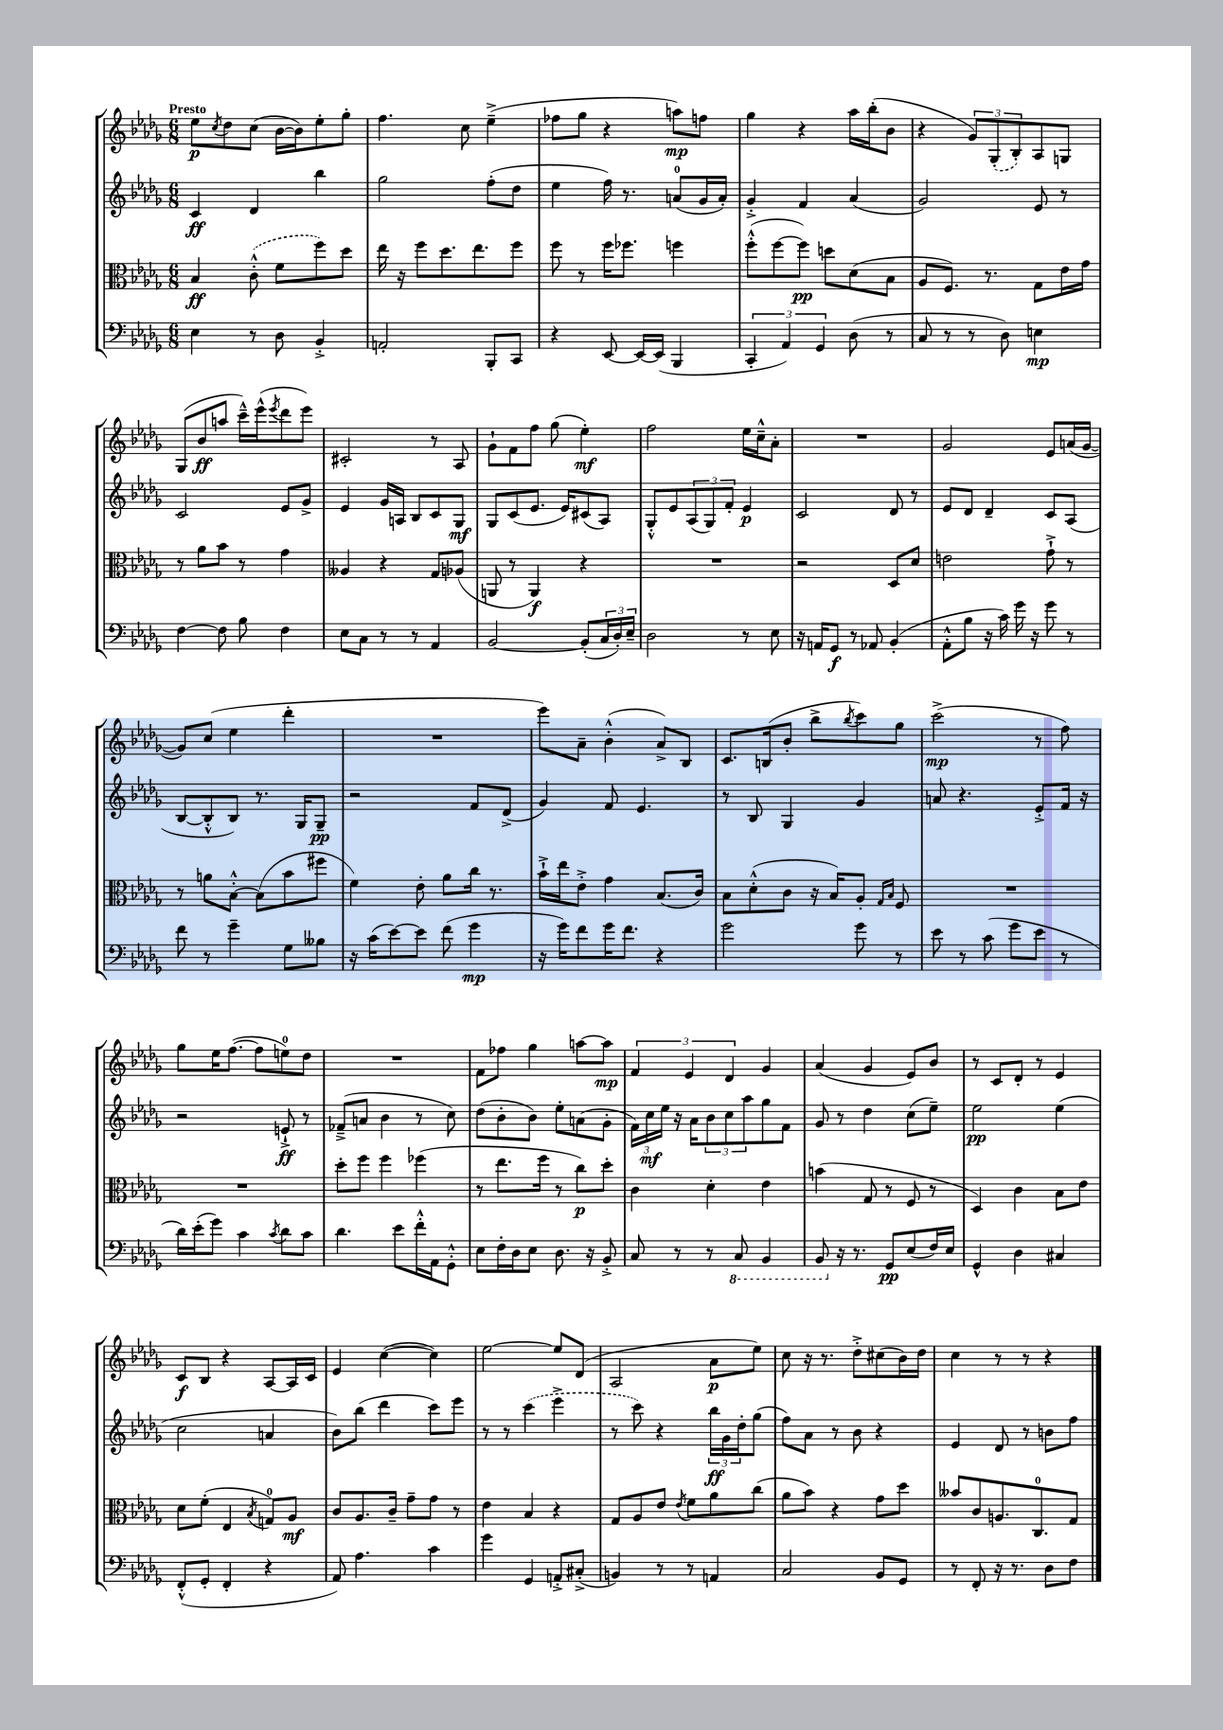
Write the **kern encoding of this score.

**kern	**dynam	**kern	**dynam	**kern	**dynam	**kern	**dynam
*part4	*part4	*part3	*part3	*part2	*part2	*part1	*part1
*staff4	*staff4	*staff3	*staff3	*staff2	*staff2	*staff1	*staff1
*clefF4	*	*clefC3	*	*clefG2	*	*clefG2	*
*k[b-e-a-d-g-]	*	*k[b-e-a-d-g-]	*	*k[b-e-a-d-g-]	*	*k[b-e-a-d-g-]	*
*M6/8	*	*M6/8	*	*M6/8	*	*M6/8	*
=1	=1	=1	=1	=1	=1	=1	=1
!	!	!	!	!	!	!LO:TX:a:B:t=Presto	!
4E-\	.	4B-/	ff	4c/	ff	8ee-\L	p
.	.	.	.	.	.	8qcc/	.
.	.	.	.	.	.	8dd-\	.
8r	.	(8c'^^\	.	4d-/	.	(8cc\J	.
8D-\	.	8f\L	.	.	.	[16b-\LL	.
.	.	.	.	.	.	16b-\J])	.
4BB-'^/	.	8ff\)	.	4bb-\	.	8ee-'\	.
.	.	8dd-\J	.	.	.	8gg-'\J	.
=2	=2	=2	=2	=2	=2	=2	=2
2AAn'/	.	16ee-\	.	2gg-\	.	4.ff\	.
.	.	16r	.	.	.	.	.
.	.	8ff\L	.	.	.	.	.
.	.	8.dd-\	.	.	.	.	.
.	.	.	.	.	.	8cc\	.
.	.	8.ee-\	.	.	.	.	.
8BBB-'/L	.	.	.	(8ff'\L	.	(4ee-~^\	.
8CC/J	.	8ff\J	.	8dd-\J	.	.	.
=3	=3	=3	=3	=3	=3	=3	=3
4r	.	8ff\	.	4ee-\	.	8ff-X\L	.
.	.	8r	.	.	.	8gg-\J	.
[8EE-/	.	16ff\KL	.	16ff\)	.	4r	.
.	.	8.ff-X\J	.	8.r	.	.	.
16EE-/LL_	.	.	.	.	.	.	.
(16EE-/JJ]	.	.	.	.	.	.	.
4BBB-/	.	4ffn\	.	(8an/L	.	8aan\L)	mp
.	.	.	.	16g-/L	.	8ffn\J	.
.	.	.	.	16a'/JJ)	.	.	.
=4	=4	=4	=4	=4	=4	=4	=4
6CC'/	.	(8ff'^^\L	.	4g-'^/	.	4gg-\	.
.	.	[8ff\	.	.	.	.	.
6AA-/)	.	.	.	.	.	.	.
.	.	8ff\J])	pp	4f/	.	4r	.
6GG-/	.	.	.	.	.	.	.
.	.	8ddn\L	.	.	.	.	.
(8D-\	.	(8d-\	.	(4a-/	.	16aa-\LL	.
.	.	.	.	.	.	(16bb-'\J	.
8r	.	8B-\J	.	.	.	8b-\J	.
=5	=5	=5	=5	=5	=5	=5	=5
8C/	.	8A-/L	.	2g-/)	.	4r	.
8r	.	8.F/J)	.	.	.	.	.
8r	.	.	.	.	.	12g-/L)	.
.	.	8.r	.	.	.	.	.
.	.	.	.	.	.	(12G-'/	.
8D-\)	.	.	.	.	.	.	.
.	.	.	.	.	.	12B-'/)	.
4En\	mp	8G-\L	.	8e-/	.	8A-/	.
.	.	16e-\L	.	8r	.	8Gn/J	.
.	.	16g-\JJ	.	.	.	.	.
!!LO:LB:g=z
=6	=6	=6	=6	=6	=6	=6	=6
[4F\	.	8r	.	2c/	.	(8G-/L	.
.	.	8a-\L	.	.	.	8b-/	ff
8F\]	.	8b-\J	.	.	.	8aan/J	.
8B-\	.	8r	.	.	.	16ccc~^^\LL)	.
.	.	.	.	.	.	(16eee-^^\J	.
.	.	.	.	.	.	8qeee-/	.
4F\	.	4g-\	.	8e-/L	.	8ddd-\	.
.	.	.	.	8g-^/J	.	8eee-\J)	.
=7	=7	=7	=7	=7	=7	=7	=7
8E-\L	.	4A--X/	.	4e-/	.	2c#X'/	.
8C\J	.	.	.	.	.	.	.
8r	.	4r	.	16g-/LL	.	.	.
.	.	.	.	16An/JJ	.	.	.
8r	.	.	.	8B-/L	.	.	.
4AA-/	.	8G-/L	.	8c/	.	8r	.
.	.	(8A-X/J	.	8G-/J	mf	8A-/	.
=8	=8	=8	=8	=8	=8	=8	=8
[2BB-/	.	8AAn/	.	8G-/L	.	8g-`\L	.
.	.	8r	.	(8c/	.	8f\	.
.	.	4AA/)	f	8.e-/J	.	8ff\J	.
.	.	.	.	.	.	(8gg-\	.
.	.	.	.	16e-/KL)	.	.	.
(8BB-'/L]	.	4r	.	(8c#X/	.	4ee-'\)	mf
24C/L	.	.	.	8A-/J)	.	.	.
24D-'/)	.	.	.	.	.	.	.
24E-~/JJ	.	.	.	.	.	.	.
=9	=9	=9	=9	=9	=9	=9	=9
2D-\	.	2.r	.	8G-'^^/L	.	2ff\	.
.	.	.	.	8e-/	.	.	.
.	.	.	.	(12A-/	.	.	.
.	.	.	.	12G-/)	.	.	.
.	.	.	.	12f'/J	.	.	.
8r	.	.	.	4e-/	p	16ee-\LL	.
.	.	.	.	.	.	16cc~^^\J	.
8E-\	.	.	.	.	.	8a-'\J	.
=10	=10	=10	=10	=10	=10	=10	=10
16r	.	2r	.	2c/	.	2.r	.
16AAn/KL	.	.	.	.	.	.	.
8GG-/J	f	.	.	.	.	.	.
8r	.	.	.	.	.	.	.
8AA-X/	.	.	.	.	.	.	.
(4BB-'/	.	8D-/L	.	8d-/	.	.	.
.	.	8d-/J	.	8r	.	.	.
=11	=11	=11	=11	=11	=11	=11	=11
8AA-'^^\L	.	2en\	.	8e-/L	.	2g-/	.
8B-\J	.	.	.	8d-/J	.	.	.
16r	.	.	.	4d-~/	.	.	.
16c\)	.	.	.	.	.	.	.
16g-\	.	.	.	.	.	.	.
16r	.	.	.	.	.	.	.
8g-\	.	8g-`^\	.	8c/L	.	8e-/L	.
8r	.	8r	.	(8A-/J	.	(16an/L	.
.	.	.	.	.	.	[16g-/JJ	.
!!LO:LB:g=z
=12	=12	=12	=12	=12	=12	=12	=12
8f\	.	8r	.	[8B-/L	.	8g-/L])	.
8r	.	8an\L	.	8B-'^^/]	.	(8cc/J	.
4g-~\	.	[8B-'^^\J	.	8B-/J)	.	4ee-\	.
.	.	(8B-\L]	.	8.r	.	.	.
8G-\L	.	8b-\	.	.	.	4ddd-'\	.
.	.	.	.	16G-/KL	.	.	.
8B--X\J	.	8ff#X\J	.	8G-~/J	pp	.	.
=13	=13	=13	=13	=13	=13	=13	=13
16r	.	4f\)	.	2r	.	2.r	.
(16c\KL	.	.	.	.	.	.	.
[8e-\)	.	.	.	.	.	.	.
8e-\J]	.	8e-'\	.	.	.	.	.
(8f\	.	8a-\L	.	.	.	.	.
4g-\	mp	16cc\Jk	.	8f/L	.	.	.
.	.	8.r	.	.	.	.	.
.	.	.	.	(8d-^/J	.	.	.
=14	=14	=14	=14	=14	=14	=14	=14
16r	.	16b-`^\LL	.	4g-/)	.	8eee-\L)	.
16g-\KL)	.	16ee-\J	.	.	.	.	.
8f\	.	8e-'^\J	.	.	.	8a-~\J	.
16g-\K	.	4g-\	.	8f/	.	(4b-'^^\	.
8.f\J	.	.	.	.	.	.	.
.	.	.	.	4.e-/	.	.	.
4r	.	(8.B-/L	.	.	.	8a-^/L)	.
.	.	.	.	.	.	8B-/J	.
.	.	16c/Jk)	.	.	.	.	.
=15	=15	=15	=15	=15	=15	=15	=15
2g-\	.	8B-\L	.	8r	.	8.c/L	.
.	.	(8d-'^^\	.	8B-/	.	.	.
.	.	.	.	.	.	(16Bn/k	.
.	.	8c\J	.	4G-/	.	8b-'/J	.
.	.	16r	.	.	.	8bb-^\L	.
.	.	16B-/KL)	.	.	.	.	.
.	.	.	.	.	.	8qbb-/	.
8g-\	.	8A-'/J	.	4g-/	.	8ccc\)	.
.	.	16qqG-/LL	.	.	.	.	.
.	.	16qqB-/JJ	.	.	.	.	.
8r	.	8F/	.	.	.	8gg-\J	.
=16	=16	=16	=16	=16	=16	=16	=16
8e-\	.	2.r	.	8an/	.	(2ccc^\	mp
8r	.	.	.	4.r	.	.	.
(8c\	.	.	.	.	.	.	.
8g-\L	.	.	.	.	.	.	.
8e-\J	.	.	.	8e-'^/L	.	8r	.
8r	.	.	.	16f/Jk	.	8ff\)	.
.	.	.	.	16r	.	.	.
!!LO:LB:g=z
=17	=17	=17	=17	=17	=17	=17	=17
16d-\LL)	.	2.r	.	2r	.	8gg-\L	.
(16e-'\J	.	.	.	.	.	.	.
8g-\J)	.	.	.	.	.	16ee-\K	.
.	.	.	.	.	.	([8.ff\J	.
4c\	.	.	.	.	.	.	.
.	.	.	.	.	.	8ff\L]	.
8qc/	.	.	.	.	.	.	.
8d-\L	.	.	.	8en`^/	ff	8een\)	.
8c\J	.	.	.	8r	.	8dd-\J	.
=18	=18	=18	=18	=18	=18	=18	=18
4.d-\	.	8dd-'\L	.	(8f-X~^/L	.	2.r	.
.	.	8ff\J	.	8an/J	.	.	.
.	.	4ff\	.	4b-\	.	.	.
8e-\L	.	.	.	.	.	.	.
16f'^^\L	.	(4ff-X\	.	8r	.	.	.
16AA-\J	.	.	.	.	.	.	.
8GG-'^^\J	.	.	.	8cc\)	.	.	.
=19	=19	=19	=19	=19	=19	=19	=19
8E-\L	.	8r	.	(8dd-\L	.	8f\L	.
16F'\L	.	8.ee-\L	.	8b-'\	.	8ff-X\J	.
16D-\J	.	.	.	.	.	.	.
8E-\J	.	.	.	8b-\J)	.	4gg-\	.
.	.	16ff\Jk	.	.	.	.	.
8.D-\	.	8r	.	8ee-'\L	.	.	.
.	.	8cc\L)	p	(8an\	.	[8aan\L	.
16r	.	.	.	.	.	.	.
8BB-'^/	.	8dd-'\J	.	8g-'\J	.	8aa\J]	mp
=20	=20	=20	=20	=20	=20	=20	=20
8C/	.	4c\	.	24f\LL)	.	6f/	.
.	.	.	.	24cc\	mf	.	.
.	.	.	.	24ee-\JJ	.	.	.
8r	.	.	.	16r	.	.	.
.	.	.	.	.	.	6e-/	.
.	.	.	.	16a-\KL	.	.	.
8r	.	4d-'\	.	12b-\	.	.	.
.	.	.	.	12cc\	.	6d-/	.
*8ba	*	*	*	*	*	*	*
8CC/	.	.	.	.	.	.	.
.	.	.	.	12aa-\	.	.	.
4BBB-/	.	4e-\	.	8gg-\	.	4g-/	.
.	.	.	.	8f\J	.	.	.
=21	=21	=21	=21	=21	=21	=21	=21
8BBB-/	.	(4bn\	.	8g-/	.	(4a-/	.
*X8ba	*	*	*	*	*	*	*
16r	.	.	.	8r	.	.	.
8.r	.	.	.	.	.	.	.
.	.	8G-/	.	4dd-\	.	4g-/	.
8GG-/L	pp	8r	.	.	.	.	.
(8E-/	.	8F/	.	(8cc\L	.	8e-/L)	.
16F/L)	.	8r	.	8ee-~\J)	.	8b-/J	.
16E-/JJ	.	.	.	.	.	.	.
=22	=22	=22	=22	=22	=22	=22	=22
4GG-^^/	.	4D-/)	.	2ee-\	pp	8r	.
.	.	.	.	.	.	8c/L	.
4D-\	.	4c\	.	.	.	8d-'/J	.
.	.	.	.	.	.	8r	.
4C#X/	.	8B-\L	.	(4ee-\	.	4e-/	.
.	.	8e-\J	.	.	.	.	.
!!LO:LB:g=z
=23	=23	=23	=23	=23	=23	=23	=23
(8FF'^^/L	.	8d-\L	.	2cc\	.	8c/L	f
8GG-'/J	.	(8f'\J	.	.	.	8B-/J	.
4FF'/	.	4E-/	.	.	.	4r	.
.	.	8qB-/	.	.	.	.	.
4r	.	8Gn/L)	.	4an/	.	[8A-/L	.
.	.	8A-/J	mf	.	.	16A-/L]	.
.	.	.	.	.	.	16c/JJ	.
=24	=24	=24	=24	=24	=24	=24	=24
8AA-/)	.	8c/L	.	8b-\L)	.	4e-/	.
4.A-\	.	8.A-/	.	(8bb-\J	.	.	.
.	.	.	.	4ddd-\	.	([4cc\	.
.	.	16c~/Jk	.	.	.	.	.
.	.	8g-~\L	.	.	.	.	.
4c\	.	8g-\J	.	8ccc\L)	.	4cc\])	.
.	.	8r	.	8eee-\J	.	.	.
=25	=25	=25	=25	=25	=25	=25	=25
4g-\	.	4e-\	.	8r	.	[2ee-\	.
.	.	.	.	8r	.	.	.
4GG-/	.	4B-/	.	(4ccc\	.	.	.
8AAn'^/L	.	4r	.	4eee-^\	.	8ee-/L]	.
(8C#X'^/J	.	.	.	.	.	(8d-/J	.
=26	=26	=26	=26	=26	=26	=26	=26
4BBn/)	.	8G-/L	.	8r	.	2A-/	.
.	.	8A-/	.	8ccc\)	.	.	.
8r	.	8e-/J	.	4r	.	.	.
.	.	8qe-/	.	.	.	.	.
8r	.	8f\L	.	.	.	.	.
4AAn/	.	8a-\	.	24bb-\LL	ff	8a-\L	p
.	.	.	.	24g-\	.	.	.
.	.	.	.	24dd-'\J	.	.	.
.	.	(8cc\J	.	(8gg-\J	.	8ee-\J)	.
=27	=27	=27	=27	=27	=27	=27	=27
2C/	.	8a-\L	.	8ff\L)	.	8cc\	.
.	.	8b-\J)	.	8a-\J	.	16r	.
.	.	.	.	.	.	8.r	.
.	.	4r	.	8r	.	.	.
.	.	.	.	8b-\	.	8dd-'^\L	.
8BB-/L	.	8g-\L	.	4r	.	(8cc#X\	.
8GG-/J	.	8dd-\J	.	.	.	16b-\L)	.
.	.	.	.	.	.	16dd-\JJ	.
=28	=28	=28	=28	=28	=28	=28	=28
8r	.	8b--X/L	.	4e-/	.	4cc\	.
8FF'/	.	8c/	.	.	.	.	.
16r	.	8.An/	.	8d-/	.	8r	.
8.r	.	.	.	.	.	.	.
.	.	.	.	8r	.	8r	.
.	.	8.C/	.	.	.	.	.
8D-\L	.	.	.	8bn\L	.	4r	.
8F\J	.	8G-/J	.	8ff\J	.	.	.
==	==	==	==	==	==	==	==
*-	*-	*-	*-	*-	*-	*-	*-
